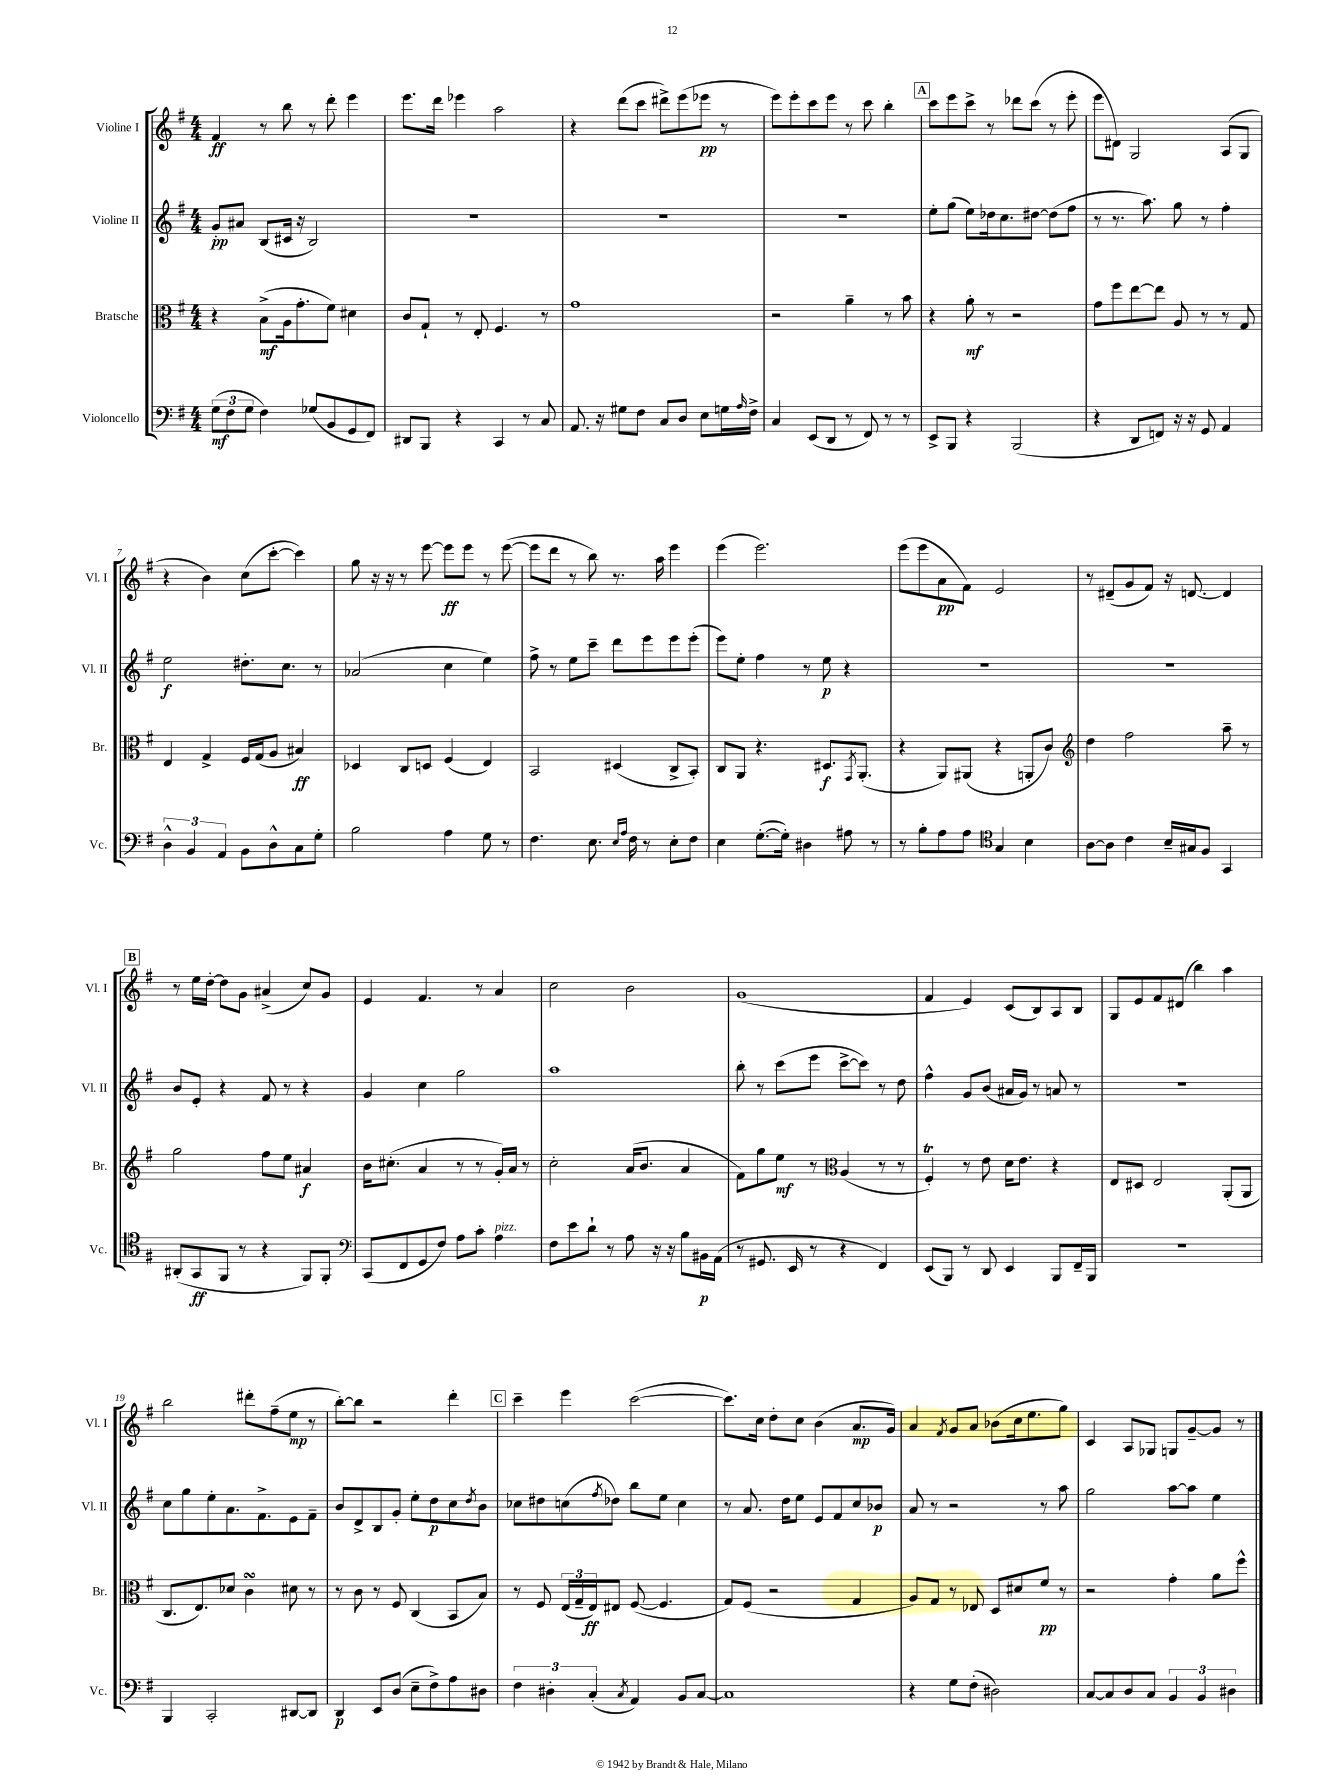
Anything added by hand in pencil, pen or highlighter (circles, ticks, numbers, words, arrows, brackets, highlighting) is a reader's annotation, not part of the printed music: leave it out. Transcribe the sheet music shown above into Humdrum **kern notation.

**kern	**dynam	**kern	**dynam	**kern	**dynam	**kern	**dynam
*part4	*part4	*part3	*part3	*part2	*part2	*part1	*part1
*staff4	*staff4	*staff3	*staff3	*staff2	*staff2	*staff1	*staff1
*I"Violoncello	*	*I"Bratsche	*	*I"Violine II	*	*I"Violine I	*
*I'Vc.	*	*I'Br.	*	*I'Vl. II	*	*I'Vl. I	*
*clefF4	*	*clefC3	*	*clefG2	*	*clefG2	*
*k[f#]	*	*k[f#]	*	*k[f#]	*	*k[f#]	*
*M4/4	*	*M4/4	*	*M4/4	*	*M4/4	*
=1	=1	=1	=1	=1	=1	=1	=1
(12G\L	mf	4r	.	8g'/L	pp	4f#/	ff
12F#\	.	.	.	.	.	.	.
.	.	.	.	8a#X/J	.	.	.
12G\J	.	.	.	.	.	.	.
4F#\)	.	(8B^\L	mf	(8B/L	.	8r	.
.	.	16A\k	.	16c#X/Jk	.	8bb\	.
.	.	8.g'\	.	16r	.	.	.
(8G-X/L	.	.	.	2B/)	.	8r	.
8BB/	.	8f#\J)	.	.	.	8ddd'\	.
8GG/	.	4d#X\	.	.	.	4eee\	.
8FF#/J)	.	.	.	.	.	.	.
=2	=2	=2	=2	=2	=2	=2	=2
8DD#X/L	.	8c/L	.	1r	.	8.eee\L	.
8BBB/J	.	8G`/J	.	.	.	.	.
.	.	.	.	.	.	16ddd\Jk	.
4r	.	8r	.	.	.	4eee-X\	.
.	.	8E'/	.	.	.	.	.
4CC/	.	4.F#/	.	.	.	2aa\	.
8r	.	.	.	.	.	.	.
8C/	.	8r	.	.	.	.	.
=3	=3	=3	=3	=3	=3	=3	=3
8.AA/	.	1g	.	1r	.	4r	.
16r	.	.	.	.	.	.	.
8G#X\L	.	.	.	.	.	(8ddd\L	.
8F#\J	.	.	.	.	.	8ccc\J	.
8C/L	.	.	.	.	.	8ddd#X^\L)	.
8D/J	.	.	.	.	.	(8eee\	.
8E\L	.	.	.	.	.	8eee-X\J	pp
16Gn\L	.	.	.	.	.	8r	.
16qqA/	.	.	.	.	.	.	.
16F#^\JJ	.	.	.	.	.	.	.
=4	=4	=4	=4	=4	=4	=4	=4
4C/	.	2r	.	1r	.	8eee\L)	.
.	.	.	.	.	.	8eee'\	.
(8EE/L	.	.	.	.	.	8ccc\	.
8DD/J	.	.	.	.	.	8eee\J	.
8r	.	4a~\	.	.	.	8r	.
8FF#/)	.	.	.	.	.	8ccc\	.
8r	.	8r	.	.	.	4bb'\	.
8r	.	8b\	.	.	.	.	.
!!LO:REH:place=s1:t=A
=5	=5	=5	=5	=5	=5	=5	=5
8EE^/L	.	4r	.	8ee'\L	.	8ccc\L	.
8BBB/J	.	.	.	(8gg\J	.	8eee\	.
4r	.	8a'\	mf	8ee\L)	.	8ccc^\J	.
.	.	8r	.	16dd-X\k	.	8r	.
.	.	.	.	8.cc\	.	.	.
(2BBB/	.	2r	.	.	.	8ddd-X\L	.
.	.	.	.	[8dd#X\J	.	(8ccc\J	.
.	.	.	.	(8dd#\L]	.	8r	.
.	.	.	.	8ff#\J	.	8eee'\	.
=6	=6	=6	=6	=6	=6	=6	=6
4r	.	8g\L	.	8r	.	8eee\L	.
.	.	8ff#\	.	8.r	.	8d#X\J)	.
8DD/L	.	[8ee\	.	.	.	2G/	.
.	.	.	.	8.aa\)	.	.	.
8FFn/J)	.	8ee\J]	.	.	.	.	.
16r	.	8A/	.	8gg\	.	.	.
16r	.	.	.	.	.	.	.
8GG/	.	8r	.	8r	.	.	.
4AA/	.	8r	.	4ff#'\	.	(8A/L	.
.	.	8G/	.	.	.	8G/J	.
!!LO:LB:g=z
=7	=7	=7	=7	=7	=7	=7	=7
6D^^\	.	4E/	.	2ee\	f	4r	.
6BB/	.	.	.	.	.	.	.
.	.	4G^/	.	.	.	4b\)	.
6AA/	.	.	.	.	.	.	.
8BB\L	.	16F#/LL	.	8.dd#X'\L	.	(8cc\L	.
.	.	(16G/J	.	.	.	.	.
8D^^\	.	8A/J	.	.	.	[8ccc'\J	.
.	.	.	.	8.cc\J	.	.	.
8C\	.	4B#X/)	ff	.	.	4ccc\])	.
8G'\J	.	.	.	8r	.	.	.
=8	=8	=8	=8	=8	=8	=8	=8
2B\	.	4D-X/	.	(2a-X/	.	8gg\	.
.	.	.	.	.	.	16r	.
.	.	.	.	.	.	16r	.
.	.	8C/L	.	.	.	8r	.
.	.	8Dn/J	.	.	.	[8eee\	.
4A\	.	(4F#/	.	4cc\	.	8eee\L]	ff
.	.	.	.	.	.	8eee\J	.
8G\	.	4E/)	.	4ee\)	.	8r	.
8r	.	.	.	.	.	([8eee\	.
=9	=9	=9	=9	=9	=9	=9	=9
4.F#\	.	2BB/	.	8ff#^\	.	8eee\L]	.
.	.	.	.	8r	.	8ddd\J	.
.	.	.	.	8ee\L	.	8r	.
8.E\	.	.	.	8ccc~\J	.	8bb\)	.
.	.	(4D#X/	.	8ddd\L	.	8.r	.
16qqE/LL	.	.	.	.	.	.	.
16qqA/JJ	.	.	.	.	.	.	.
16F#\	.	.	.	.	.	.	.
8r	.	.	.	8eee\	.	.	.
.	.	.	.	.	.	16aa\	.
8E'\L	.	8C^/L	.	8eee\	.	4eee\	.
8F#\J	.	8BB'/J)	.	(8eee'\J	.	.	.
=10	=10	=10	=10	=10	=10	=10	=10
4E\	.	8C/L	.	8eee\L)	.	(4eee\	.
.	.	8AA/J	.	8ee'\J	.	.	.
([8.G'\L	.	4.r	.	4ff#\	.	2.eee\)	.
16G'\Jk])	.	.	.	.	.	.	.
4D#X\	.	.	.	8r	.	.	.
.	.	8.D#X/L	f	8ee\	p	.	.
8A#X\	.	.	.	4r	.	.	.
.	.	8qGG/	.	.	.	.	.
.	.	(8.AA'/J	.	.	.	.	.
8r	.	.	.	.	.	.	.
=11	=11	=11	=11	=11	=11	=11	=11
8r	.	4r	.	1r	.	(8eee\L	.
8B'\L	.	.	.	.	.	8eee\	.
8A\	.	8AA/L)	.	.	.	8a\	pp
8A\J	.	(8AA#X/J	.	.	.	8f#\J)	.
*clefC4	*	*	*	*	*	*	*
4G/	.	4r	.	.	.	2e/	.
4B\	.	8AAn'/L	.	.	.	.	.
.	.	8c/J)	.	.	.	.	.
=12	=12	=12	=12	=12	=12	=12	=12
*	*	*clefG2	*	*	*	*	*
[8A\L	.	4dd\	.	1r	.	8r	.
8A\J]	.	.	.	.	.	(8d#X~/L	.
4c\	.	2ff#\	.	.	.	8g/	.
.	.	.	.	.	.	8f#/J)	.
16B~/LL	.	.	.	.	.	16r	.
16G#X/J	.	.	.	.	.	[8.dn/	.
8F#/J	.	.	.	.	.	.	.
4GG/	.	8aa~\	.	.	.	4d/]	.
.	.	8r	.	.	.	.	.
!!LO:LB:g=z
!!LO:REH:place=s1:t=B
=13	=13	=13	=13	=13	=13	=13	=13
(8AA#X'/L	.	2gg\	.	8b/L	.	8r	.
8GG/	ff	.	.	8e'/J	.	16ee\LL	.
.	.	.	.	.	.	[16dd'\JJ	.
8FF#/J	.	.	.	4r	.	8dd\L]	.
8r	.	.	.	.	.	8g\J	.
4r	.	8ff#\L	.	8f#/	.	(4a#X^/	.
.	.	8ee\J	.	8r	.	.	.
8FF#/L)	.	4a#X/	f	4r	.	8cc/L)	.
8FF#'/J	.	.	.	.	.	8g/J	.
=14	=14	=14	=14	=14	=14	=14	=14
*clefF4	*	*	*	*	*	*	*
(8CC/L	.	16b\KL	.	4g/	.	4e/	.
.	.	(8.cc#X'\J	.	.	.	.	.
8FF#/	.	.	.	.	.	.	.
8GG/	.	4a/	.	4cc\	.	4.f#/	.
8F#/J)	.	.	.	.	.	.	.
8A\L	.	8r	.	2gg\	.	.	.
8c'\J	.	8r	.	.	.	8r	.
!LO:TX:a:i:t=pizz.	!	!	!	!	!	!	!
4A\	.	16g'/LL)	.	.	.	4a/	.
.	.	16a/JJ	.	.	.	.	.
.	.	8r	.	.	.	.	.
=15	=15	=15	=15	=15	=15	=15	=15
8F#\L	.	2cc'\	.	1aa	.	2cc\	.
8e\	.	.	.	.	.	.	.
8d`\J	.	.	.	.	.	.	.
8r	.	.	.	.	.	.	.
8A\	.	(16a/KL	.	.	.	2b\	.
.	.	8.b/J	.	.	.	.	.
16r	.	.	.	.	.	.	.
16r	.	.	.	.	.	.	.
8B\L	.	4a/	.	.	.	.	.
16BB#X\L	p	.	.	.	.	.	.
(16AA\JJ	.	.	.	.	.	.	.
=16	=16	=16	=16	=16	=16	=16	=16
8r	.	8f#\L)	.	8bb'\	.	(1g	.
8.GG#X/	.	8gg\	.	8r	.	.	.
.	.	8ee\J	mf	(8ccc\L	.	.	.
16EE/	.	.	.	.	.	.	.
8r	.	8r	.	8eee\J	.	.	.
*	*	*clefC3	*	*	*	*	*
4r	.	(4A/	.	[8ccc^\L	.	.	.
.	.	.	.	8ccc\J])	.	.	.
4FF#/)	.	8r	.	8r	.	.	.
.	.	8r	.	8dd\	.	.	.
=17	=17	=17	=17	=17	=17	=17	=17
(8EE/L	.	4F#t'/)	.	4ff#^^\	.	4f#/	.
8BBB/J)	.	.	.	.	.	.	.
8r	.	8r	.	8g/L	.	4e/)	.
8DD/	.	8e\	.	(8b/J	.	.	.
4EE/	.	16d\KL	.	16a#X/LL	.	(8c/L	.
.	.	8.e\J	.	16g/JJ)	.	.	.
.	.	.	.	8r	.	8B/)	.
8BBB/L	.	4r	.	8an/	.	8A/	.
16FF#~/L	.	.	.	8r	.	8B/J	.
16BBB/JJ	.	.	.	.	.	.	.
=18	=18	=18	=18	=18	=18	=18	=18
1r	.	8E/L	.	1r	.	8G/L	.
.	.	8D#X/J	.	.	.	8e/	.
.	.	2E/	.	.	.	8f#/	.
.	.	.	.	.	.	(8d#X/J	.
.	.	.	.	.	.	4bb\)	.
.	.	(8AA'/L	.	.	.	4aa\	.
.	.	8AA/J	.	.	.	.	.
!!LO:LB:g=z
=19	=19	=19	=19	=19	=19	=19	=19
4BBB/	.	8.C/L	.	8cc\L	.	2bb\	.
.	.	.	.	8gg\	.	.	.
.	.	8.E/)	.	.	.	.	.
2CC'/	.	.	.	8ee'\	.	.	.
.	.	8d-X/J	.	8.a\	.	.	.
.	.	4csSSs\	.	.	.	8ddd#X'\L	.
.	.	.	.	8.f#^\	.	.	.
.	.	.	.	.	.	(8ff#~\	.
[8DD#X/L	.	8d#X\	.	8e\	.	8ee\J	mp
8DD#/J]	.	8r	.	8f#~\J	.	8r	.
=20	=20	=20	=20	=20	=20	=20	=20
4DD/	p	8r	.	8b/L	.	[8bb'\L)	.
.	.	8c\	.	8d^/	.	8bb\J]	.
8EE/L	.	8r	.	8B/	.	2r	.
(8D/J	.	8F#/	.	8g'/J	.	.	.
8E~\L	.	(4C/	.	8ee'\L	.	.	.
8F#^\)	.	.	.	8dd\	p	.	.
8A\	.	8BB/L	.	8cc\	.	4ddd'\	.
.	.	.	.	8qdd/	.	.	.
8D#X\J	.	8B/J)	.	8b\J	.	.	.
!!LO:REH:place=s1:t=C
=21	=21	=21	=21	=21	=21	=21	=21
6F#\	.	8r	.	8cc-X\L	.	4ccc~\	.
.	.	8F#/	.	8dd#X\	.	.	.
6D#X'\	.	.	.	.	.	.	.
.	.	(24E/LL	.	(8ccn\	.	4eee\	.
.	.	24G~/	.	.	.	.	.
(6C'/	.	24E/J)	ff	.	.	.	.
.	.	.	.	8qff#/	.	.	.
.	.	8E#X/J	.	8dd-X\J)	.	.	.
8qC/	.	.	.	.	.	.	.
4AA/)	.	([8F#/	.	8bb\L	.	([2ccc\	.
.	.	4.F#/]	.	8ee\J	.	.	.
8BB/L	.	.	.	4cc\	.	.	.
[8C/J	.	.	.	.	.	.	.
=22	=22	=22	=22	=22	=22	=22	=22
1C]	.	8G/L)	.	8r	.	8.ccc\L])	.
.	.	(8F#/J	.	8.a/	.	.	.
.	.	.	.	.	.	16cc\Jk	.
.	.	2r	.	.	.	8dd'\L	.
.	.	.	.	16dd\KL	.	.	.
.	.	.	.	8ee\J	.	8cc\J	.
.	.	.	.	8e/L	.	(4b\	.
.	.	.	.	8f#/	.	.	.
.	.	4G/	.	8cc/	.	8.a/L	mp
.	.	.	.	8b-X/J	p	.	.
.	.	.	.	.	.	16g/Jk)	.
=23	=23	=23	=23	=23	=23	=23	=23
4r	.	8A/L)	.	8a/	.	4a/	.
.	.	8G/J	.	8r	.	.	.
.	.	.	.	.	.	8qf#/	.
8G\L	.	8r	.	2r	.	8g/L	.
(8F#'\J	.	8E-X/	.	.	.	8a/J	.
2D#X\)	.	8D/L	.	.	.	(8b-X\L	.
.	.	8d#X/	.	.	.	16cc\k	.
.	.	.	.	.	.	8.ee\	.
.	.	8f#/J	pp	8r	.	.	.
.	.	8r	.	8aa\	.	8gg\J)	.
=24	=24	=24	=24	=24	=24	=24	=24
[8C/L	.	2r	.	2gg\	.	4c/	.
8C/]	.	.	.	.	.	.	.
8D/	.	.	.	.	.	8A/L	.
8C/J	.	.	.	.	.	8G-X/J	.
6BB/	.	4g'\	.	[8aa\L	.	8Gn/L	.
.	.	.	.	8aa\J]	.	[8g~/	.
6BB/	.	.	.	.	.	.	.
.	.	8a\L	.	4ee\	.	8g/J]	.
6D#X\	.	.	.	.	.	.	.
.	.	8ff#^^\J	.	.	.	8r	.
==	==	==	==	==	==	==	==
*-	*-	*-	*-	*-	*-	*-	*-
